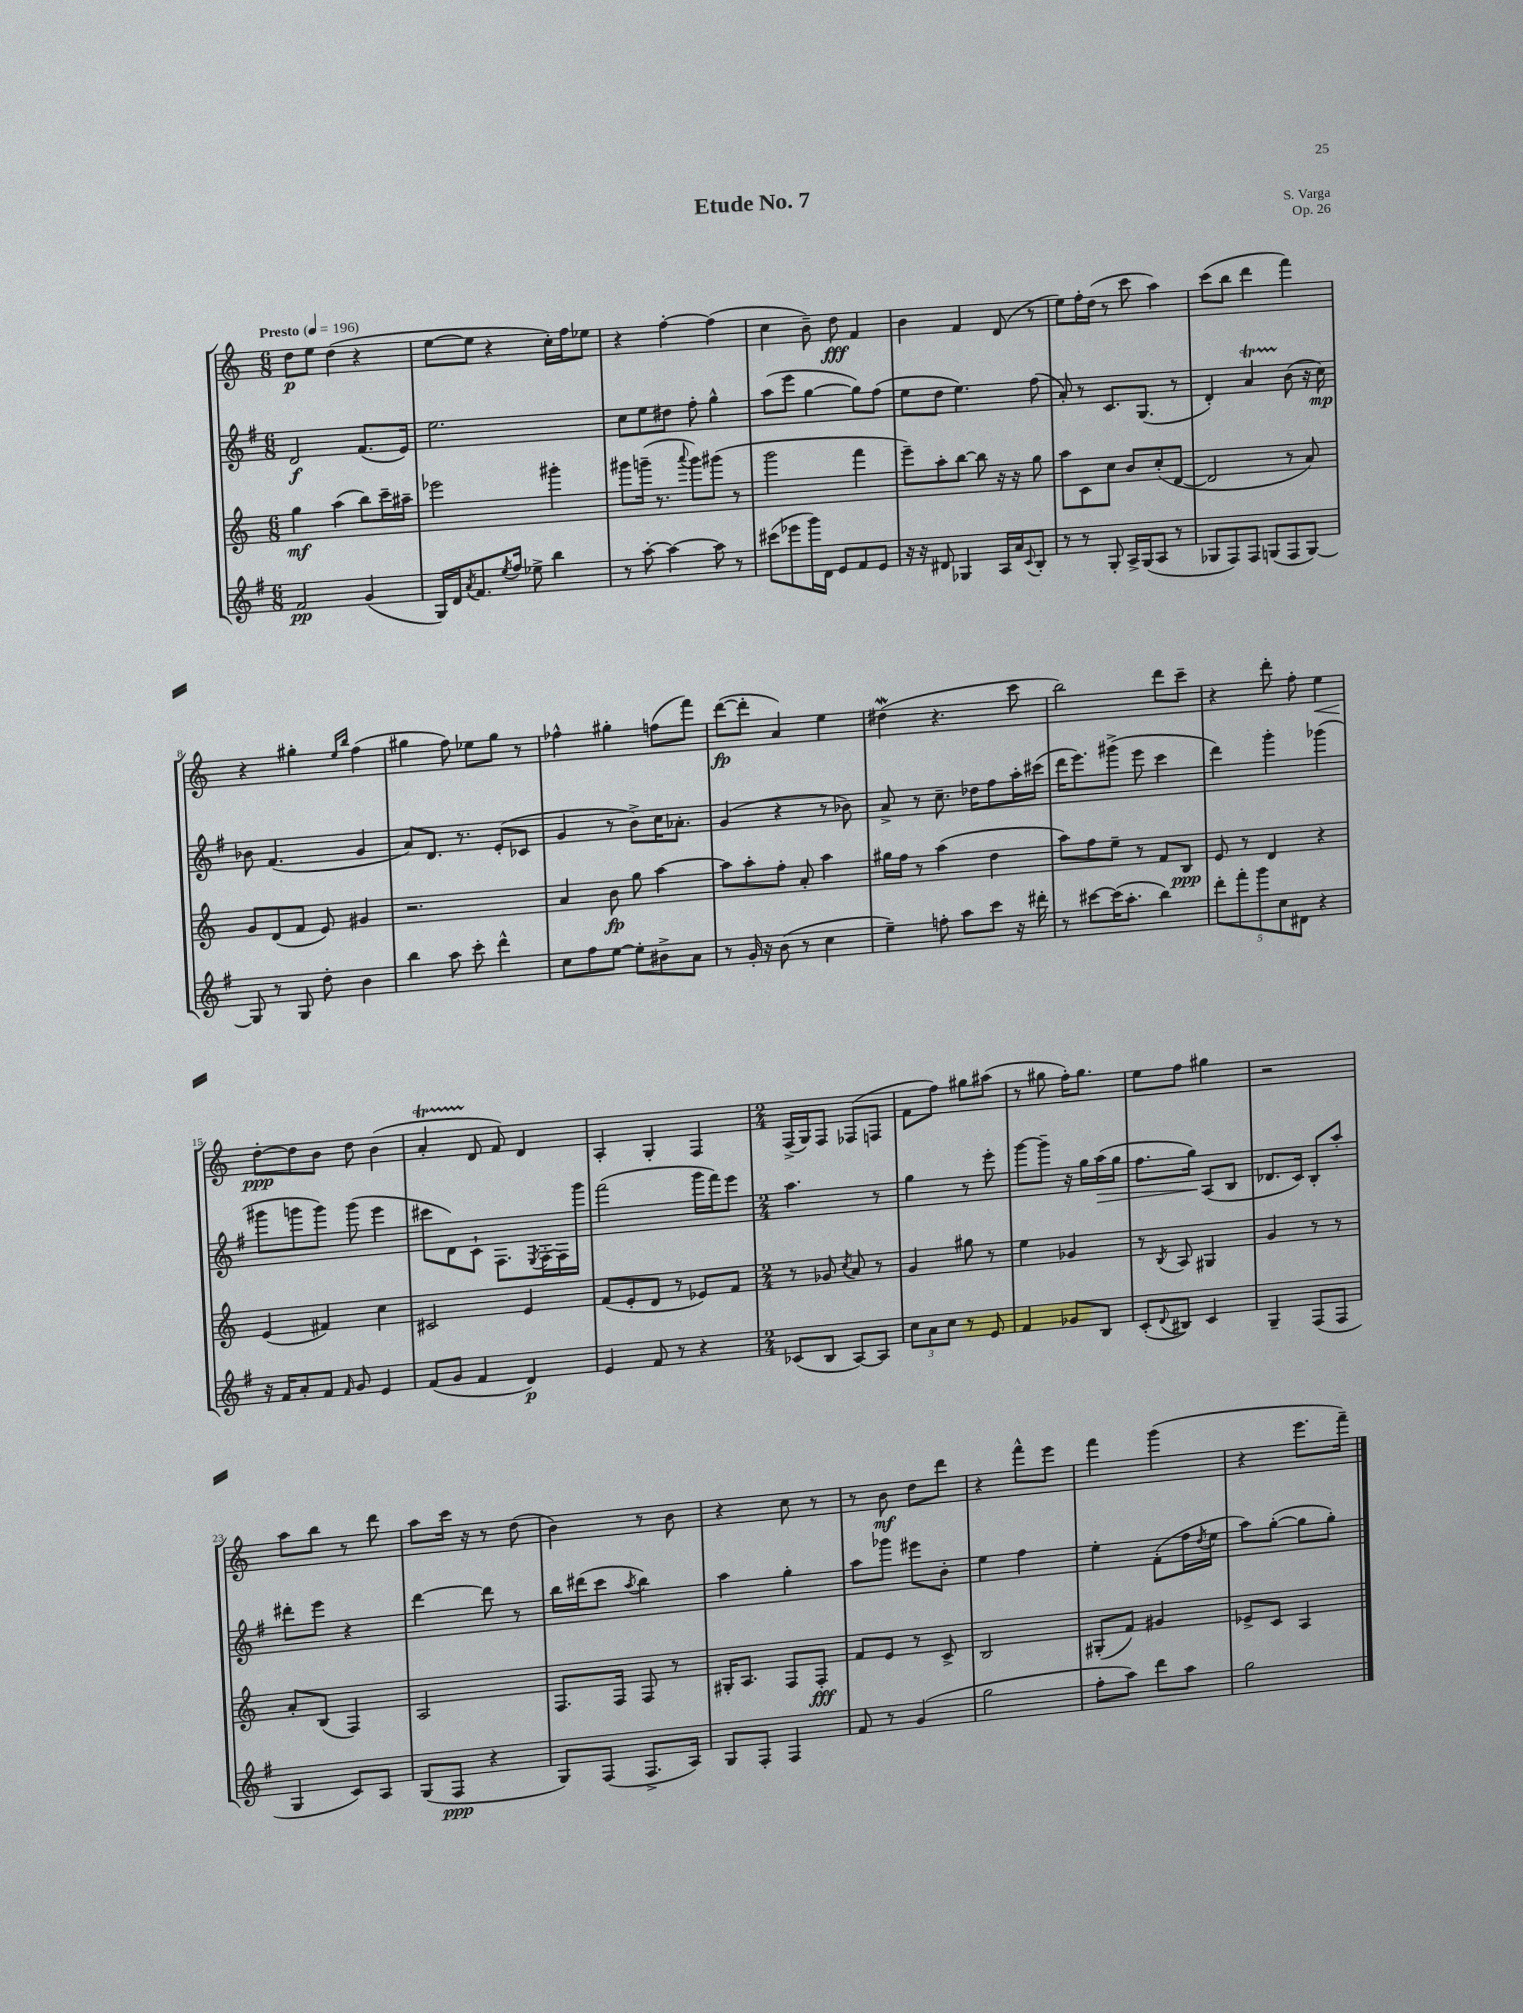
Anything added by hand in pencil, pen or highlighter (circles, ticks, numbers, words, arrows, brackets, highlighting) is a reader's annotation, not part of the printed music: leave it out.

**kern	**kern	**kern	**kern
*staff4	*staff3	*staff2	*staff1
*clefG2	*clefG2	*clefG2	*clefG2
*k[f#]	*k[]	*k[f#]	*k[]
*M6/8	*M6/8	*M6/8	*M6/8
*MM196	*MM196	*MM196	*MM196
2f#	4gg	2d	8dd
.	.	.	8ee
.	(4aa	.	(4dd
(4g	8bb)	(8.f#	4r
.	16ccc~	.	.
.	16aa#~	16e)	.
=	=	=	=
16G)	2eee-	2.ee	[8ee
16d	.	.	.
8qa	.	.	.
8.f#	.	.	8ee]
.	.	.	4r
8qee	.	.	.
16ff#	.	.	.
8ee-^	.	.	.
4bb	4ggg#'	.	16cc')
.	.	.	16ff
.	.	.	8ee-
=	=	=	=
8r	8ggg#	8cc	4r
[8aa'	(16ggg~	8ee	.
.	8.r	.	.
4aa_	.	8dd#	[4ff'
.	8qqaaa	.	.
.	8ggg)	8ff#'	.
8aa]	(8ggg#	4gg^^	(4ff]
8r	8r	.	.
=	=	=	=
(8ccc#	2ggg	(8aa	4cc
8eee-	.	8eee	.
16ggg)	.	[4gg	8b~)
16d	.	.	.
8e	.	.	8dd
8f#	4fff	8gg])	4f
8e	.	(8ff#	.
=	=	=	=
16r	8eee~)	8ee	4b
16r	.	.	.
8d#	8aa'	8dd	.
4G-	[8bb	4.ee)	4f
.	8bb]	.	.
16A	16r	.	(8d
16a	16r	.	.
8qqc	.	.	.
8B'	8gg	(8ff#	8r
=	=	=	=
8r	8aa	8a')	8ee)
8r	8c	8r	16ff'
.	.	.	(16dd
8G'	8cc	8.c	8r
16A^	8b	.	8ccc
(16G	.	(8.G	.
8A	(8cc'	.	4aa)
8r	[8d	8r	.
=	=	=	=
8G-	2d]	4d')	(8ccc
8F#)	.	.	8bb
8F#	.	4a	4ddd
(8G	.	.	.
8F#	8r	(8b	4fff)
[8G)	8a)	16r	.
.	.	16cc)	.
=	=	=	=
8G]	8g	8b-	4r
8r	(8d	(4.f#	.
8G	8f	.	4gg#'
8dd'	8e)	.	.
.	.	.	16qqee
.	.	.	16qqbb
4b	4g#	4g	(4ff
=	=	=	=
4bb	2.r	8a)	4gg#
.	.	8.d	.
8aa	.	.	8ff)
.	.	8.r	.
8ccc'	.	.	8ee-
4ddd^^	.	(8e'	8gg#
.	.	8c-	8r
=	=	=	=
8cc	4a	4g	4ff-^^
8ff#	.	.	.
[8ee	8b	8r	4gg#'
8ee']	8gg	8b^)	.
8b#^	[4aa	16cc	(8ff
.	.	8.a-'	.
8a	.	.	8fff)
=	=	=	=
8r	8aa]	(4g	([8ddd
16g'	8aa'	.	8ddd']
16r	.	.	.
(8b	8ff'	4r	4a)
8r	8a'	.	.
4cc	4aa	8r	4ee
.	.	8b-)	.
=	=	=	=
4ee~)	16gg#	8a^	(4dd#
.	16ff	.	.
.	8r	8r	.
8ff'	(4aa	8.cc~	4.r
8aa	.	.	.
.	.	16dd-	.
8ccc	4dd	8ff#	.
16r	.	16aa'	8ccc
16ddd#'	.	(16ccc#	.
=	=	=	=
8r	8aa)	16ddd	2bb)
.	.	8.eee)	.
[8ccc#	8ff	.	.
(16ccc#]	8ee~	(8ggg#^	.
8.aa'	.	.	.
.	8r	8eee	.
4bb)	8f	4ccc	8ddd
.	8B	.	8ccc~
=	=	=	=
10ddd'	8e	4ddd)	4r
10fff#'	.	.	.
.	8r	.	.
10ggg	.	.	.
.	4d	4ggg'	8ddd'
10cc	.	.	.
.	.	.	8ff'
10d#	.	.	.
4r	4r	(4ggg-	4ee
=	=	=	=
16r	(4e	8ggg#	[8dd'
16f#	.	.	.
8a'	.	8ggg	8dd]
8f#	4f#)	8ggg)	8b
16qqf#	.	.	.
8g	.	(8ggg	8dd
4e	4cc	4eee	(4b
=	=	=	=
(8f#	2c#	8ccc#	4a'
8g	.	8d)	.
4f#	.	8c`	8d
.	.	8.F#	8f)
4d)	4e	.	4d
.	.	8qE	.
.	.	[16F#'	.
.	.	16F#]	.
.	.	16ggg	.
=	=	=	=
4e	(8f	(2fff#	4A'
.	8e'	.	.
8f#	8d	.	4G'
8r	8r	.	.
4r	8e-)	16ggg	4F
.	.	16fff#)	.
.	8f	8eee	.
=	=	=	=
*M2/4	*M2/4	*M2/4	*M2/4
(8c-	8r	4.aa	(16F^
.	.	.	16G)
8B	8g-	.	8F
.	8qcc	.	.
[8A)	8a	.	(8F-
8A]	8r	8r	8F
=	=	=	=
12cc	4g	4gg	8f
12a	.	.	.
.	.	.	8ff)
12cc	.	.	.
8r	8gg#	8r	8gg#
8e	8r	8eee'	(8aa#
=	=	=	=
4f#	4ee	[8ggg	8r
.	.	8ggg~]	8gg#
8g-	4g-	16r	16ff')
.	.	16gg	8.gg#
8B	.	(16aa	.
.	.	16gg	.
=	=	=	=
(8c'	8r	8.ff#	8ee
8qqd	8qB	.	.
8B#)	8A	.	8ff
.	.	16gg)	.
4c	4G#	(8A	4gg#
.	.	8B	.
=	=	=	=
4G~	4g	8.d-	2r
.	.	16c)	.
(8F#	8r	8B'	.
8F#	8r	8aa'	.
=	=	=	=
4G	8a'	8ddd#'	8aa
.	(8B	8eee	8bb
8c)	4F)	4r	8r
8A	.	.	8ddd
=	=	=	=
(8G	2A	[4ddd	8aa
8F#	.	.	16ccc
.	.	.	16r
4r	.	8ddd]	8r
.	.	8r	(8dd
=	=	=	=
8G)	8.F	16bb	4b)
.	.	(16ddd#	.
(8F#	.	8ccc	.
.	16F	.	.
.	.	8qaa	.
8.F#^	8F	4bb)	8r
.	8r	.	8b
16A)	.	.	.
=	=	=	=
8G	16G#'	4aa	4r
.	8.A	.	.
8F#'	.	.	.
4F#	8F	4gg'	8cc
.	8F'	.	8r
=	=	=	=
8f#	8f	8aa	8r
8r	8e	8ggg-	8b
(4g	8r	8eee#	8dd
.	8c^	8b'	8ddd
=	=	=	=
2gg	2B	4ee	4r
.	.	4ff#	8fff^^
.	.	.	8eee
=	=	=	=
8ff#'	(8G#'	4ee'	4fff
8aa)	8f)	.	.
8ddd	4g#	(8f#'	(4ggg
8aa	.	16ff#	.
.	.	8qdd	.
.	.	16ee	.
=	=	=	=
2gg	8e-^	8aa)	4r
.	8c	([8gg'	.
.	4A	8gg]	8.eee
.	.	8gg')	.
.	.	.	16fff~)
==	==	==	==
*-	*-	*-	*-
